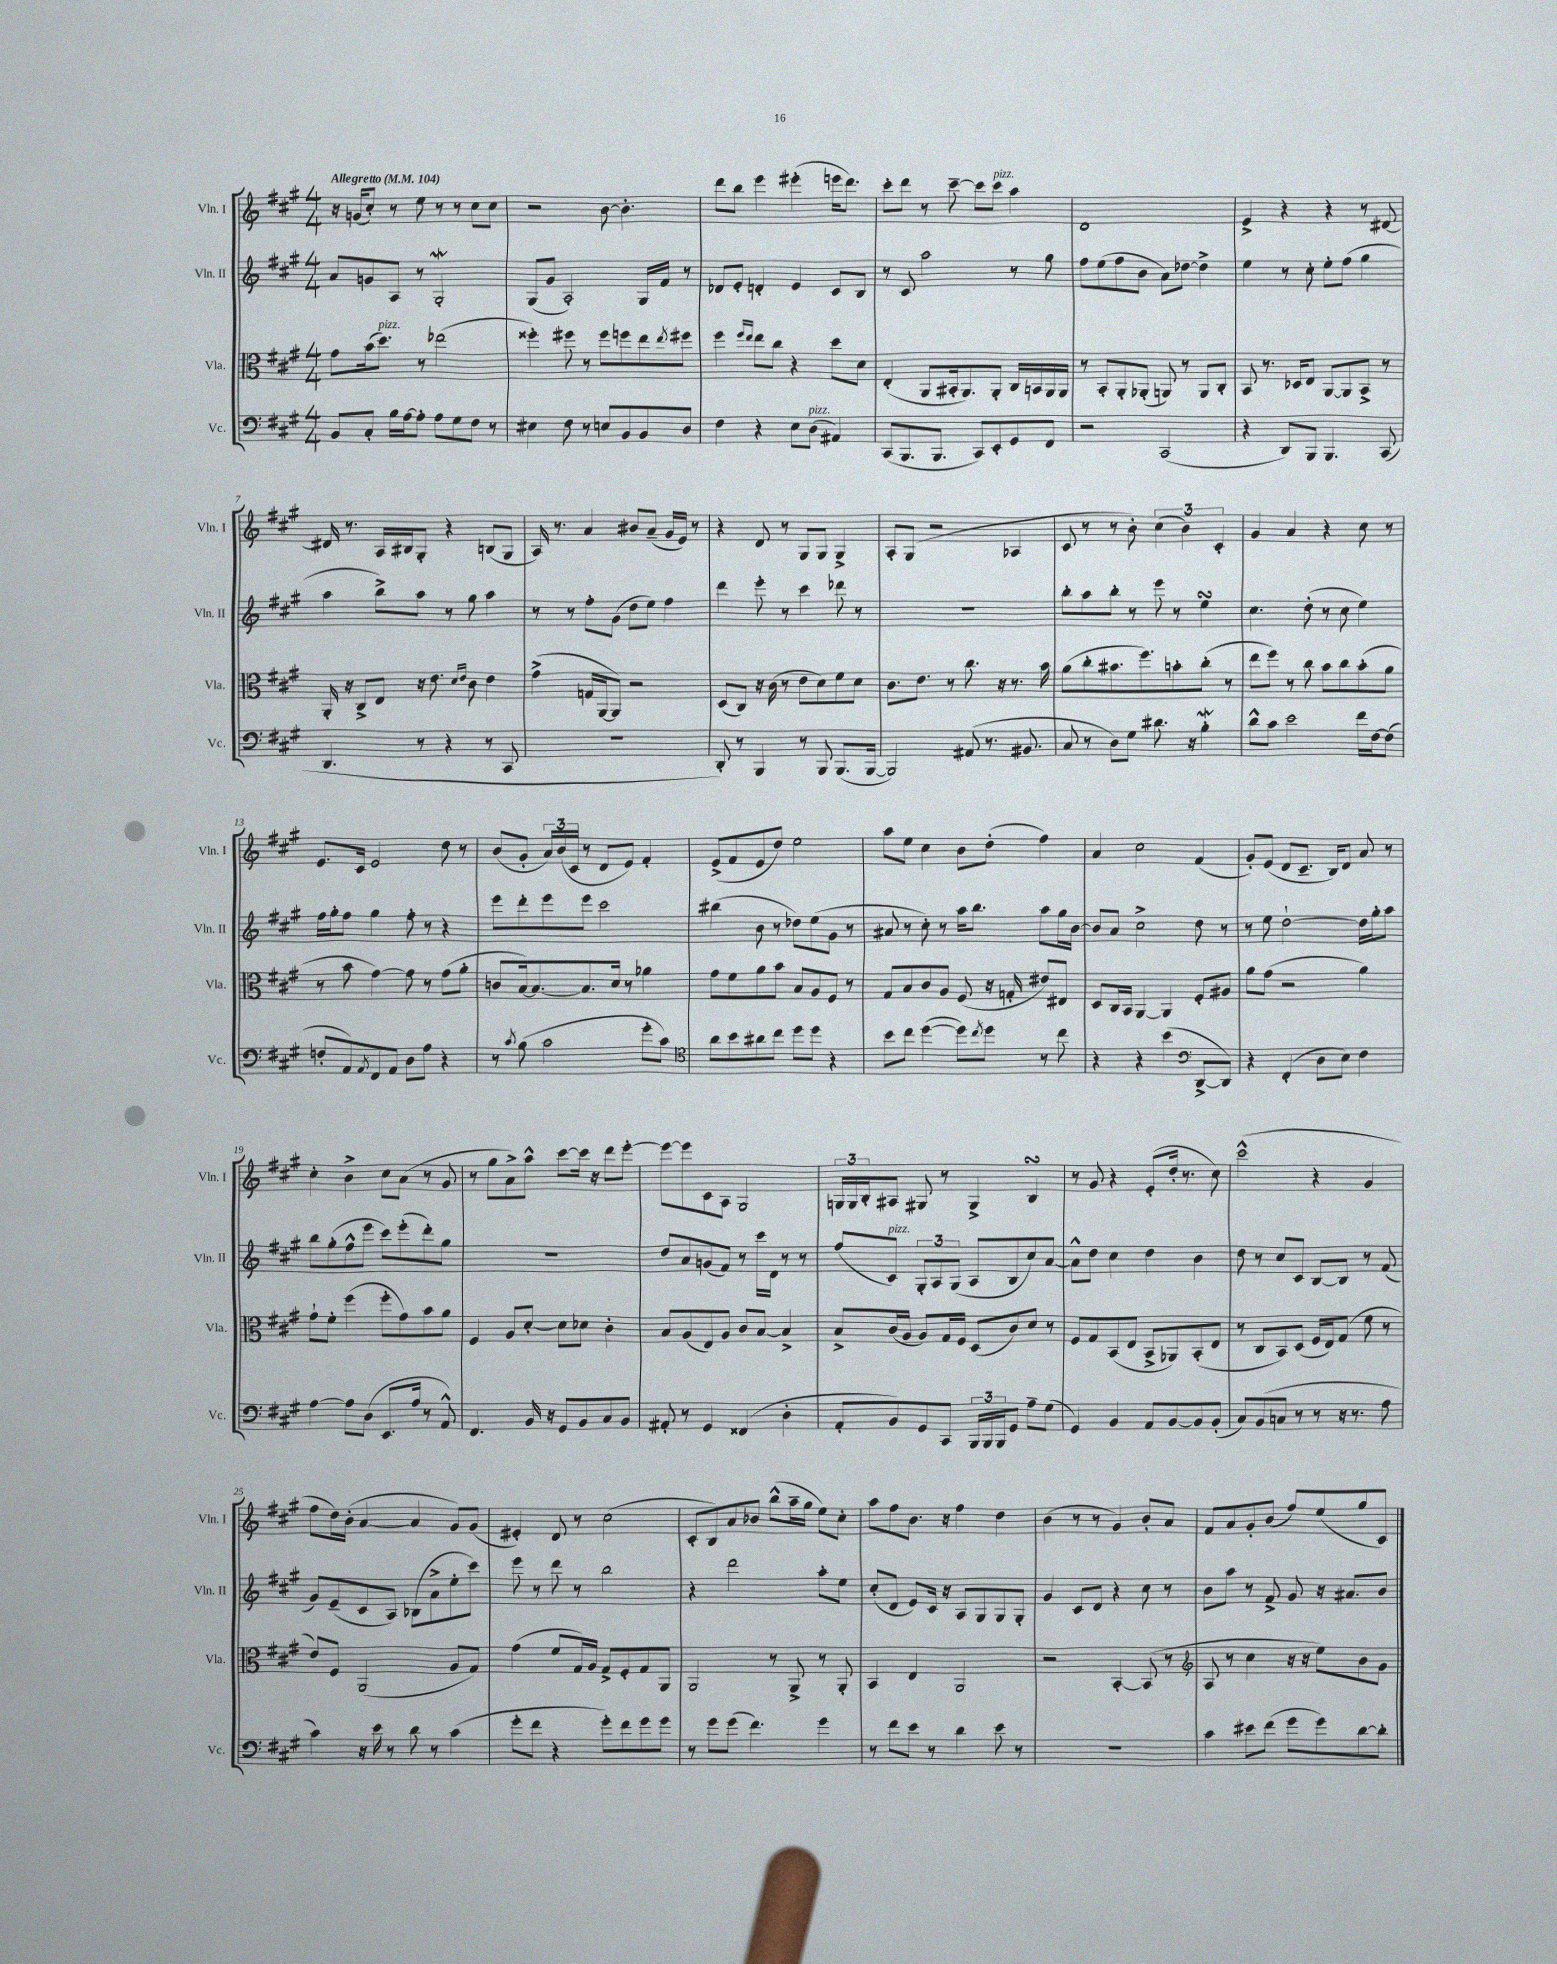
<<
\new StaffGroup <<
\new Staff = "s0" \with { instrumentName = "Vln. I" shortInstrumentName = "Vln. I" } {
    \clef treble \key a \major \numericTimeSignature \time 4/4 \tempo "Allegretto" 4 = 104
    r16 g'16( cis''8-.) r8 e''8 r8 r8 cis''8 cis''8 |
    r2 b'8~ b'4.-. |
    d'''8 b''8 e'''4 eis'''4-.( e'''16 d'''8.) |
    cis'''8-. d'''8 r8 cis'''8~-- cis'''8 cis'''8^\markup { \italic "pizz." } a''4 |
    d'1 |
    e'4-> r4 r4 r8 dis'8~ |
    dis'16 r8. a16 bis16 gis8-. r4 b8( gis8 |
    a16) r8. a'4 bis'8 a'8--( gis'16 e'16) r8 |
    r4 d'8 r8 gis8 gis8 gis4-> |
    a8-. gis8( r2 aes4 |
    cis'8 r8 r8 b'8-.) \tuplet 3/2 { cis''4( b'4) cis'4-. } |
    gis'4 a'4 r4 cis''8 r8 |
    e'8. cis'16 e'2 d''8 r8 |
    b'8( gis'8-. \tuplet 3/2 { a'16) b'16( cis'16 } r8 d'8 e'8) fis'4-. |
    e'8->( fis'8 e'8 d''8) e''2 |
    a''8 e''8 cis''4 b'8 d''8-.( fis''4) |
    a'4 cis''2 fis'4( |
    gis'8-.) e'8( d'8 cis'8.-- b16) d'8 a'8 r8 |
    cis''4-. b'4-> cis''8 a'8( r8 gis'8 |
    r8 gis''8 a'8->) a''8-^ cis'''8~ cis'''16 r16 d'''8 e'''8~-. |
    e'''8~ e'''8 cis'8 a8 gis2 |
    \tuplet 3/2 { g16 g16 b16-. } ais8 gis8 r8 gis4-> b4\turn |
    r8 gis'8 r4 e'8-.( d''16-. r8. cis''8) |
    cis'''2-^( r4 gis'4 |
    fis''8 d''16) b'16-.( a'4~ a'4 gis'8) gis'8( |
    eis'4-.) d'8 r8 cis''2( |
    cis'8-. b8) a'8 bes'8 b''8-^( a''16-- gis''16 e''8) cis''8-. |
    a''8 fis''8 b'8. r16 fis''4 d''4 |
    b'4( r8 r8 gis'4) b'8-. a'8 |
    fis'8 a'8 gis'8-. b'8( fis''8) e''8( gis''8 cis'8) \bar "|." |
}
\new Staff = "s1" \with { instrumentName = "Vln. II" shortInstrumentName = "Vln. II" } {
    \clef treble \key a \major \numericTimeSignature \time 4/4
    a'8 g'8 a8 r8 gis2-.\mordent |
    gis8( gis'8 a2-.) gis16 fis'16 r8 |
    des'8 e'8-. d'4-. e'4 cis'8 b8 |
    r8 cis'8 a''2 r8 gis''8 |
    fis''8 e''8( fis''8 b'8 a'8) des''8~ des''4-> |
    e''4 r8 cis''8-. e''8-. fis''8( gis''4 |
    a''4 b''8->) a''8 r8 gis''8 a''4 |
    r8 r8 fis''8-. gis'8( d''8 e''8) fis''4 |
    d'''4 e'''8-. r8 cis'''4 des'''8 r8 |
    R1 |
    b''8-. a''8 b''8-. r8 e'''8 r8 e''4\turn |
    cis''4. d''8-.( r8 cis''8 e''4) |
    fis''16 gis''16-. fis''8 gis''4 fis''8-. r8 r4 |
    e'''8 d'''8-. e'''8 e'''8 cis'''2 |
    bis''4( b'8 r8 des''8) e''8( gis'8 r8 |
    ais'8 r8 cis''8-.) r8 a''16 b''8. a''8 gis''16 b'16~ |
    b'8 a'8 cis''2-> d''8 r8 |
    r8 e''8 d''2~-! d''16 gis''16-. a''8 |
    b''8 gis''8-.( fis''8-^ e'''8 cis'''8) e'''8-.( d'''8-.) gis''8 |
    R1 |
    d''8 a'8 g'8( fis'8) r8 cis'''16 d'16 r8 r8 |
    fis''8( cis'8^\markup { \italic "pizz." }) \tuplet 3/2 { gis8-. a8 gis8( } a8 b8 cis''8) a'8~ |
    a'8-^ d''8 cis''4 d''4 b'4 |
    d''8 r8 cis''8 cis'8 b8~ b8 r8 fis'8( |
    gis'8) e'8--( cis'8 a8) bes8( a'8-> e''8-. cis'''8) |
    e'''8 r8 d'''8 r8 b''2 |
    r4 d'''2 a''8-. e''8 |
    cis''8-.( d'8 e'8) cis'16 r16 a8 gis8 gis8 gis8-. |
    gis'4 cis'8 d'8 r4 cis''8 r8 |
    b'8 a''8 r8 fis'8-> gis'8 r16 ais'8. b'8 \bar "|." |
}
\new Staff = "s2" \with { instrumentName = "Vla." shortInstrumentName = "Vla." } {
    \clef alto \key a \major \numericTimeSignature \time 4/4
    gis'8 b'16( d''8.^\markup { \italic "pizz." }) r8 ees''2( |
    fisis''4-.) fis''8 r8 fis''8 f''8 e''8 \acciaccatura { e''8 } fis''8 |
    fis''4 \grace { fis''16 e''16 } e''8 cis''8 r4 d''8 d'8 |
    e4-.( a,8 bis,16-. a,8.) a,8-. cis16 b,16 a,16 a,16 |
    r8 b,8-. a,8-. aes,8-.( a,8) r8 a,8 cis8-. |
    b,8 r8. des16 e8 a,8~ a,8 b,8-> r8 |
    a,16-. r16 cis8-> e8 r16 e'8. \grace { d'16 e'16 } cis'8 e'4 |
    gis'4->( g16 a,16~ a,8) r2 |
    d8( cis8) r16 cis'16( r8 e'8 d'8) fis'8 d'8 |
    cis'8. e'8. r8 cis''8. r16 r8. b'16 |
    a'8( cis''8-. bis'8. fis''8.) b'8-. cis''8-.( r8 |
    e''8 fis''8) r8 cis''8 b'8 cis''8 b'8-.( a'8 |
    r8 b'8 gis'4~) gis'8 r8 gis'8( a'8-. |
    c'8 b16~) b8.~ b8. d'16 r8 aes'4 |
    gis'8 fis'8 a'8 b'8 b8 a8 fis8 r8 |
    gis8 b8 cis'8 a8 fis8( r16 g16-. eis'8) eis8 |
    d8 cis16 b,16 a,4~ a,4 fis8-. ais8 |
    a'8 gis'8( r2 a'4) |
    gis'8-! fis'8-. fis''4( fis''8-. gis'8) b'8 a'8 |
    fis4 a8 d'8~-. d'8 des'8 cis'4-. |
    b8 a8( e8) a8 cis'8 b8~ b4-> |
    b8-> cis'16( a16 a8) gis16 fis16 d8( cis'8) d'8 r8 |
    fis8 gis8 b,8( e8 b,8-> aes,8) b,8-.( e8 |
    r8 cis8 b,8) d8( fis16 e16) gis8( fis'8 r8 |
    e'8) fis8 a,2( a8 gis8) |
    gis'4( fis'8 gis16) a16 gis8-> fis8-. gis8 a,8 |
    a,2 r8 a,8-> r8 a,8-. |
    b,4 e4 a,2 |
    r2 b,4~-. b,8( r8 |
    \clef treble a8 r8 cis''4 r16 r16 e''8) b'8 gis'8 \bar "|." |
}
\new Staff = "s3" \with { instrumentName = "Vc." shortInstrumentName = "Vc." } {
    \clef bass \key a \major \numericTimeSignature \time 4/4
    b,8 cis8-. b16 a16~ a8-. a8 gis8 fis8 r8 |
    eis4 fis8 r8 e8 b,8 b,8 d8 |
    fis4 r4 e8 d8^\markup { \italic "pizz." }( ais,4) |
    cis,8( b,,8. b,,8. cis,8) e,8-. gis,8 fis,8 |
    r2 cis,2( |
    r4 d,8) b,,8 b,,4. cis,8( |
    d,4. r8 r4 r8 cis,8 |
    R1 |
    d,8-.) r8 b,,4 r8 b,,8 b,,8.( b,,16~ |
    b,,2) ais,8( r8. bis,8. |
    cis8 r8 d8) gis8 dis'8. r16 b4-.\mordent |
    d'8-^ cis'8 e'2 fis'16 fis16~ fis8( |
    f8-. a,8) \acciaccatura { a,8 } fis,8 a,8 d8 a8 r4 |
    r8 \acciaccatura { cis'8 } b8( cis'2 gis'8-. cis'8) |
    \clef tenor a'8 b'8 ais'8 cis''8 d''8 d''8 r4 |
    b'8 cis''8 d''4~( d''8) \acciaccatura { cis''8 } d''8 r8 cis''8 |
    r4 r4 b'4( \clef bass d,8~-> d,8) |
    r4 fis,4-.( d8 e8) fis4 |
    a4~ a8 d8( e,8. a16 r8 a,8-^) |
    fis,4. b,16 r16 gis,8 b,8 cis8 b,8 |
    ais,8-. r8 gis,4 fisis,4( d4-. |
    a,8-. b,8) gis,8 cis,8 \tuplet 3/2 { b,,16 b,,16 b,,16 } gis,8 a8-- gis8( |
    gis,4) b,4 a,8 b,8~ b,8 b,8-.( |
    cis8) b,8( c8 r8 r8 r16 r8. a8 |
    cis'4) r16 e'16 r8 d'8 r8 cis'4( |
    gis'8-. fis'8 r4 gis'8-.) fis'8 gis'8 gis'8 |
    r8 gis'8 gis'8( fis'4.) gis'4 |
    r8 fis'8 e'8 r8 d'4 e'8 r8 |
    r1 |
    cis'4 eis'8 fis'8( gis'8 gis'8) d'8~ d'8-. \bar "|." |
}
>>
>>
